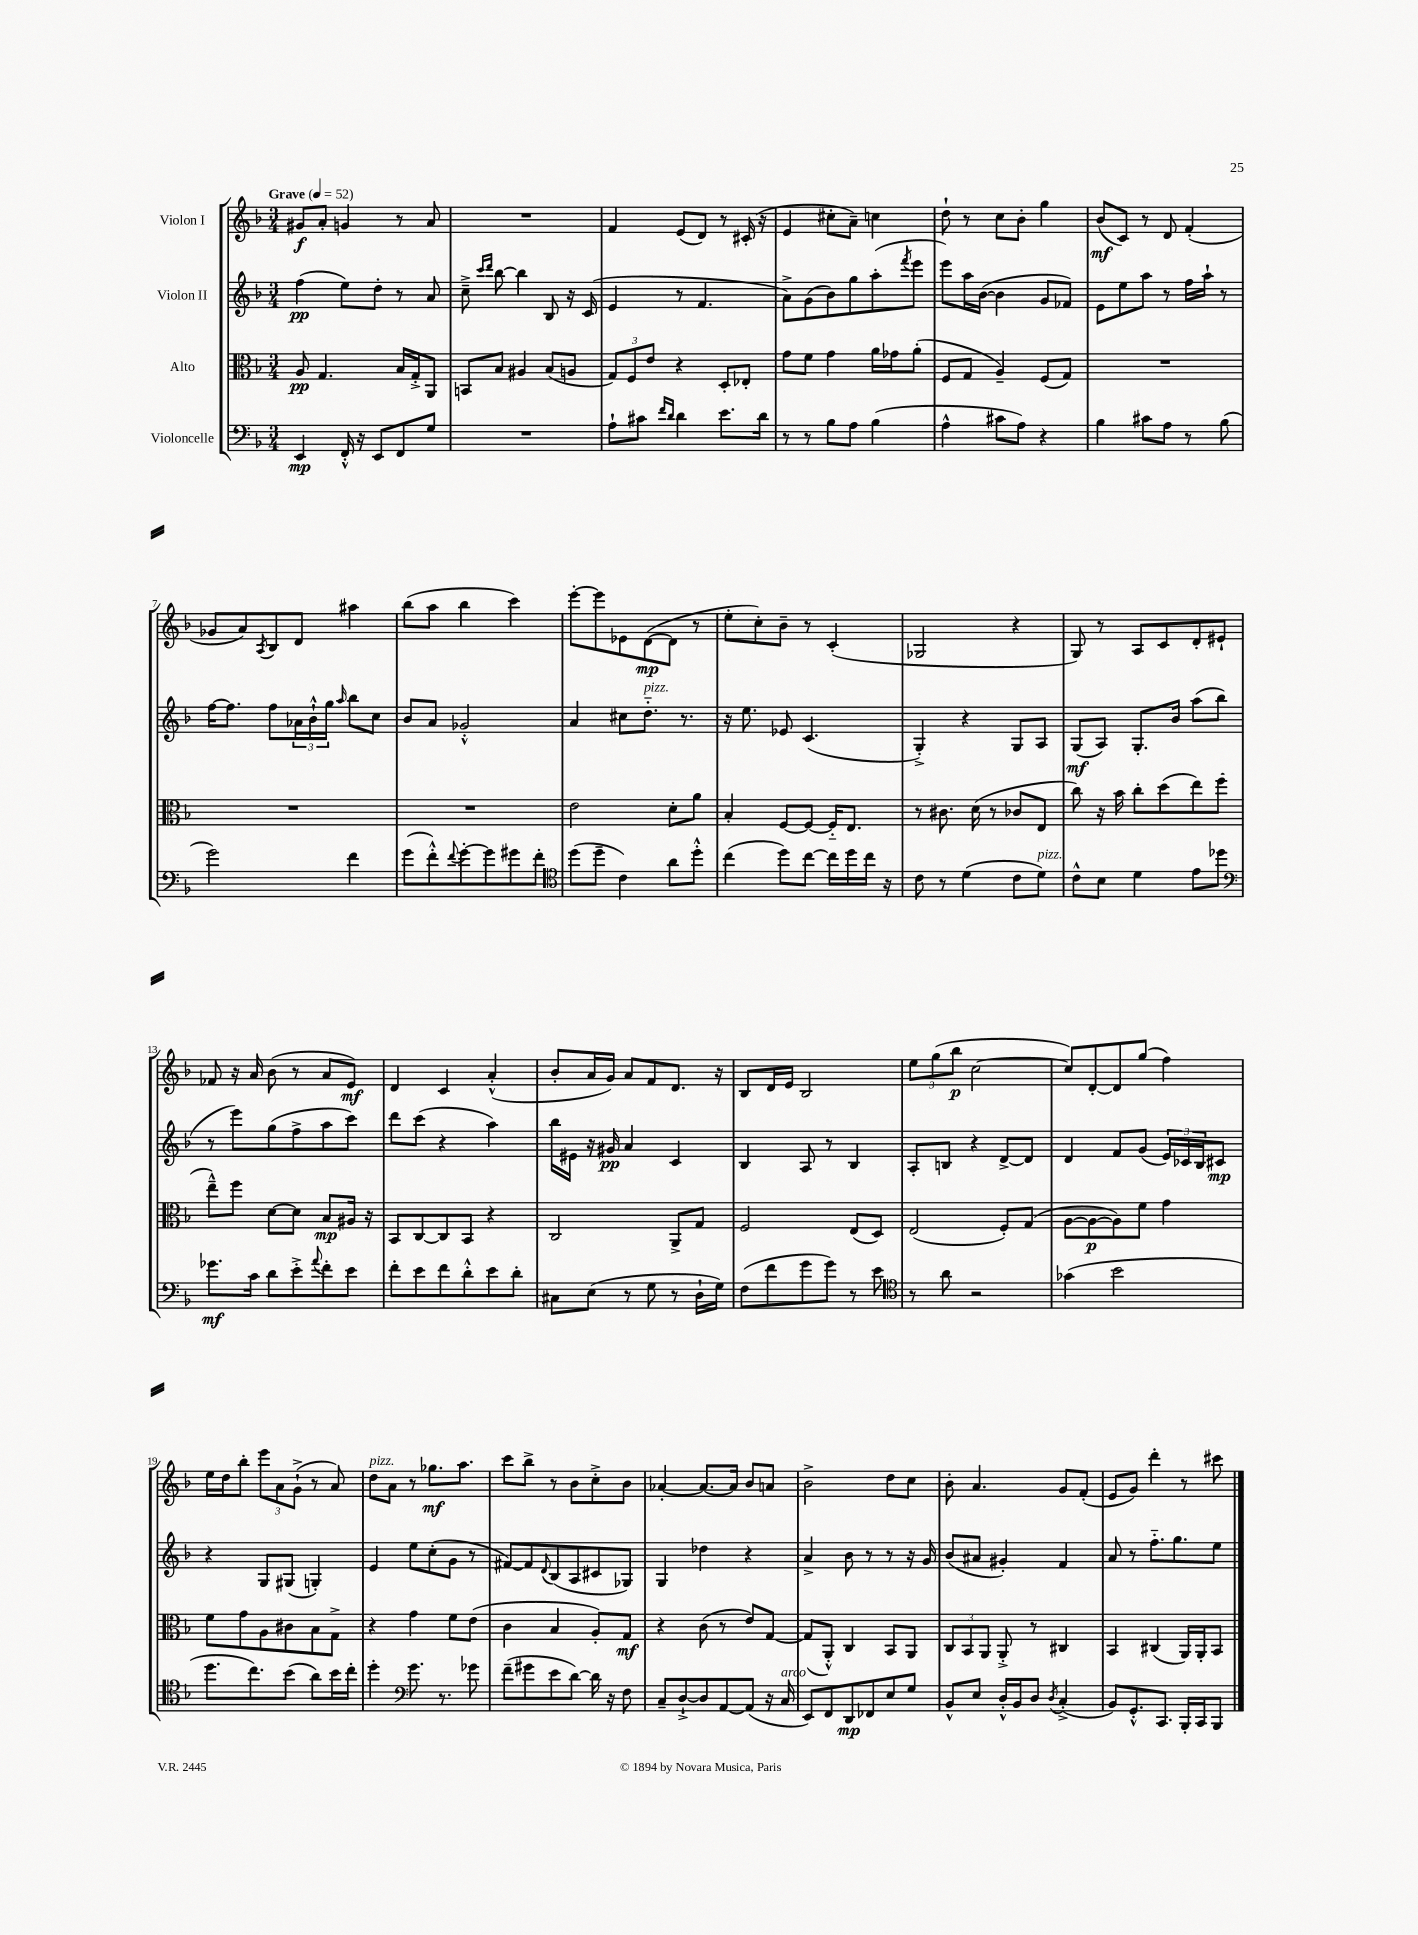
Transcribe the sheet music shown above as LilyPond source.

<<
\new StaffGroup <<
\new Staff = "s0" \with { instrumentName = "Violon I" } {
    \clef treble \key f \major \numericTimeSignature \time 3/4 \tempo "Grave" 4 = 52
    gis'8\f a'8-. g'4 r8 a'8 |
    R2. |
    f'4 e'8( d'8) r8 cis'16-.( r16 |
    e'4 cis''8-. a'8--) c''4 |
    d''8-! r8 c''8 bes'8-. g''4 |
    bes'8\mf( c'8) r8 d'8 f'4-.( |
    ges'8 a'8) \acciaccatura { a8 } bes8 d'8 ais''4 |
    bes''8( a''8 bes''4 c'''4) |
    e'''8~-. e'''8 ees'8 d'8~\mp( d'8 r8 |
    e''8-. c''8-.) bes'8-- r8 c'4-.( |
    ges2 r4 |
    g8) r8 a8 c'8 d'8-. eis'8-! |
    fes'8 r16 a'16 bes'8( r8 a'8 e'8\mf) |
    d'4 c'4 a'4-.-^( |
    bes'8-. a'16 g'16) a'8 f'8 d'8. r16 |
    bes8 d'16 e'16 bes2 |
    \tuplet 3/2 { e''8 g''8( bes''8\p } c''2~ |
    c''8) d'8~-. d'8 g''8( f''4) |
    e''16 d''16 bes''8-. \tuplet 3/2 { e'''8 a'8 g'8-!->( } r8 a'8) |
    d''8^\markup { \italic "pizz." } a'8 r8 ges''8.\mf a''8. |
    c'''8 bes''8-> r8 bes'8 c''8-.-> bes'8 |
    aes'4~-. aes'8.~ aes'16 bes'8 a'8 |
    bes'2-> d''8 c''8 |
    bes'8-. a'4. g'8 f'8-.( |
    e'8 g'8) d'''4-. r8 cis'''8 \bar "|." |
}
\new Staff = "s1" \with { instrumentName = "Violon II" } {
    \clef treble \key f \major \numericTimeSignature \time 3/4
    f''4\pp( e''8) d''8-. r8 a'8 |
    c''8---> \grace { c'''16 d'''16 } bes''8~ bes''4 bes8 r16 c'16( |
    e'4 r8 f'4. |
    a'8->) g'8( bes'8) g''8 a''8-.( \acciaccatura { f'''8 } e'''8 |
    e'''8) a''16 bes'16~( bes'4 g'8 fes'8) |
    e'8 e''8 a''8 r8 f''16 a''16-! r8 |
    f''16~ f''8. f''8 \tuplet 3/2 { aes'16 bes'16-!-^ g''16 } \grace { a''16 } bes''8 c''8 |
    bes'8 a'8 ges'2-.-^ |
    a'4 cis''8 d''8.-_^\markup { \italic "pizz." } r8. |
    r16 e''8. ees'8 c'4.( |
    g4-.->) r4 g8 a8 |
    g8\mf( a8) g8.-. bes'16 a''8( bes''8 |
    r8 e'''8) g''8( f''8-> a''8 c'''8) |
    d'''8 c'''8( r4 a''4) |
    bes''16 eis'16 r16 gis'16\pp a'4 c'4 |
    bes4 a8 r8 bes4 |
    a8-. b8 r4 d'8~-> d'8 |
    d'4 f'8 g'8( \tuplet 3/2 { e'16) ces'16 bes16 } cis'8\mp |
    r4 g8 gis8( g4-.) |
    e'4 e''8 c''8-.( g'8 r8 |
    fis'8~) fis'8 \appoggiatura { d'8 } bes8( a8 cis'8 ges8) |
    g4 des''4 r4 |
    a'4-> bes'8 r8 r8 r16 g'16 |
    bes'8( ais'8 gis'4-.) f'4 |
    a'8 r8 f''8.-_ g''8. e''8 \bar "|." |
}
\new Staff = "s2" \with { instrumentName = "Alto" } {
    \clef alto \key f \major \numericTimeSignature \time 3/4
    a8\pp g4. bes16 g16-.-> a,8 |
    b,8 bes8 ais4 bes8( a8 |
    \tuplet 3/2 { g8) f8 e'8 } r4 d8-. ees8-. |
    g'8 f'8 g'4 a'16 ges'16 a'8-.( |
    f8 g8 a4--) f8( g8) |
    R2. |
    R2. |
    R2. |
    e'2 d'8-. a'8 |
    bes4-. f8~ f8~ f16-_ e8. |
    r8 cis'8. d'16( r8 ces'8 e8 |
    c''8) r16 bes'16 c''8-. d''8( e''8) f''8( |
    e''8---^) f''8 d'8~ d'8 bes8\mp ais16 r16 |
    bes,8 c8~ c8 bes,8 r4 |
    c2 a,8-> g8 |
    f2 e8( d8) |
    e2( f8-.) g8( |
    a8~ a8~\p a8) f'8 g'4 |
    f'8 g'8 a8 cis'8 bes8 g8-> |
    r4 g'4 f'8 e'8( |
    c'4 bes4 a8-.) g8\mf |
    r4 c'8( r8 e'8) g8~ |
    g8( a,8-.-^) c4 bes,8 a,8 |
    \tuplet 3/2 { c8 bes,8 a,8 } a,8-.-> r8 cis4 |
    bes,4 cis4( a,16) a,16-. bes,8 \bar "|." |
}
\new Staff = "s3" \with { instrumentName = "Violoncelle" } {
    \clef bass \key f \major \numericTimeSignature \time 3/4
    e,4\mp f,16-.-^ r16 e,8 f,8 g8 |
    R2. |
    a8-! cis'8 \grace { f'16 d'16 } d'4 e'8. d'16 |
    r8 r8 bes8 a8 bes4( |
    a4-^ cis'8 a8) r4 |
    bes4 cis'8 a8 r8 bes8( |
    g'2) f'4 |
    g'8( f'8-.-^) \appoggiatura { f'8 } g'8~-. g'8 gis'8 f'8-. |
    \clef tenor d''8( d''8-- c'4) a'8 d''8-.-^ |
    c''4( d''8) c''8~ c''16 d''16 c''16 r16 |
    c'8 r8 d'4( c'8 d'8^\markup { \italic "pizz." }) |
    c'8-^ bes8 d'4 e'8 des''8 |
    \clef bass ges'8.\mf c'16 d'8 e'8-.-> \appoggiatura { a'8 } f'8-. e'8 |
    f'8-. e'8 f'8 d'8-.-^ e'8 d'8-. |
    cis8 e8( r8 g8 r8 d16-! g16) |
    f8( f'8 g'8 g'8) r8 e'8 |
    \clef tenor r8 a'8 r2 |
    ges'4( bes'2 |
    d''8. c''8.) bes'8( a'8) bes'16 c''16-. |
    d''4-. \clef bass g'8. r8. ges'8 |
    f'8--( gis'8 e'8 d'8~) d'16 r16 f8 |
    c8-- d8~-!-> d8 a,8~ a,8( r16 c16^\markup { \italic "arco" } |
    e,8) f,8 d,8\mp fes,8 e8 g8 |
    bes,8-^ e8 d16-.-^ bes,16 d8 \acciaccatura { d8 } c4-.->( |
    bes,8) g,8.-.-^ c,8. bes,,16-. c,16 bes,,8 \bar "|." |
}
>>
>>
